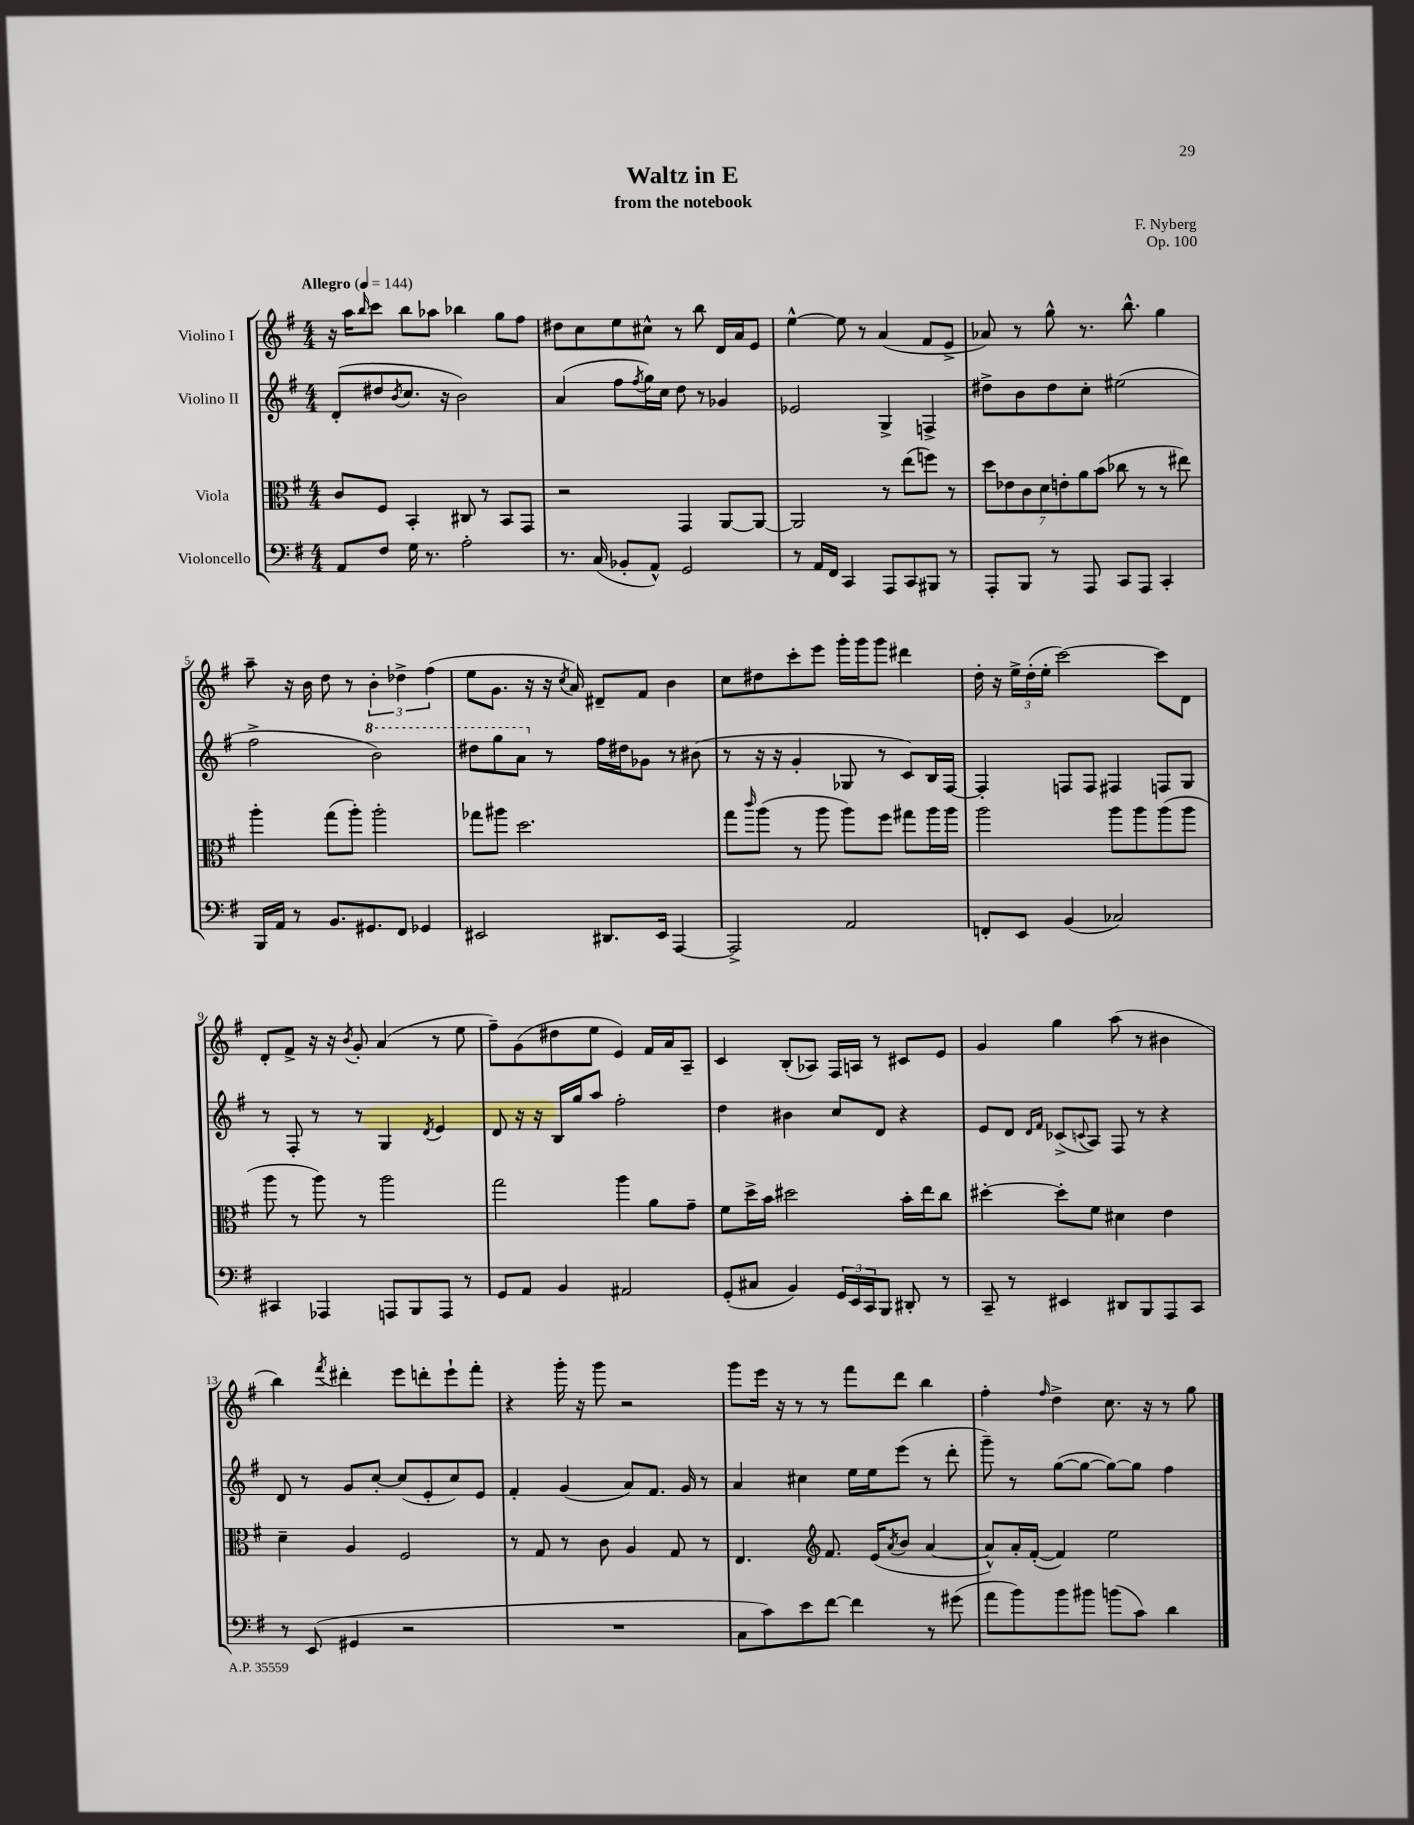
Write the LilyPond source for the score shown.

\header { title = "Waltz in E" composer = "F. Nyberg" subtitle = "from the notebook" opus = "Op. 100" }
<<
\new StaffGroup <<
\new Staff = "s0" \with { instrumentName = "Violino I" } {
    \clef treble \key g \major \numericTimeSignature \time 4/4 \tempo "Allegro" 4 = 144
    r16 a''16 \grace { b''16 } c'''8 b''8 aes''8 bes''4 g''8 fis''8 |
    dis''8 c''8 e''8 cis''8-^ r8 b''8 d'16 a'16 e'8 |
    e''4~-^ e''8 r8 a'4( fis'8 e'8-> |
    aes'8) r8 g''8-^ r8. b''8.-^ g''4 |
    a''8-- r16 b'16 d''8 r8 \tuplet 3/2 { b'4-. des''4-> fis''4( } |
    e''8 g'8. r16 r16 \acciaccatura { c''8 } a'16) dis'8-- fis'8 b'4 |
    c''8 dis''8 c'''8-. e'''8 g'''16-. g'''16 g'''8 dis'''4 |
    d''16-. r16 \tuplet 3/2 { e''16-> d''16-.( e''16-. } c'''2~) c'''8 d'8 |
    d'8-. fis'8-> r16 r16 \acciaccatura { b'8 } g'8-. a'4( r8 e''8 |
    fis''8--) g'8( dis''8 e''8 e'4) fis'16 a'16 a8-- |
    c'4 b8-.( aes8) fis16 a16 r8 cis'8 e'8 |
    g'4 g''4 a''8( r8 bis'4 |
    b''4) \acciaccatura { fis'''8 } dis'''4-. e'''8 d'''8-. e'''8-! fis'''8-. |
    r4 g'''16-. r16 g'''8 r2 |
    g'''8 e'''16 r16 r8 r8 fis'''8 d'''8 b''4 |
    fis''4-. \grace { fis''16 } d''4-> c''8. r16 r8 g''8 \bar "|." |
}
\new Staff = "s1" \with { instrumentName = "Violino II" } {
    \clef treble \key g \major \numericTimeSignature \time 4/4
    d'8-.( dis''8 \acciaccatura { b'8 } c''8. r16 b'2) |
    a'4( fis''8 \acciaccatura { fis''8 } g''16) c''16 d''8 r8 ges'4 |
    ees'2 g4-> f4-> |
    dis''8-> b'8 dis''8 c''8-. eis''2( |
    fis''2-> \ottava #1 b''2) |
    dis'''8 g'''8 a''8 \ottava #0 r8 fis''16 dis''16 ges'8 r8 bis'8( |
    r8 r16 r16 g'4-. ges8 r8 c'8) b16 fis16~ |
    fis4-. f8 f8 fis4 f8 g8 |
    r8 fis8-. r8 r8 g4 \acciaccatura { d'8 } e'4 |
    d'8 r16 r16 b16 g''16 a''8 fis''2-. |
    d''4 bis'4 c''8 d'8 r4 |
    e'8 d'8 \grace { d'16 fis'16 } ces'8->( \appoggiatura { c'8 } a8) fis8 r8 r4 |
    d'8 r8 g'8 c''8~-. c''8( e'8-. c''8) e'8 |
    fis'4-. g'4( a'8) fis'8. g'16 r8 |
    a'4 cis''4 e''16 e''16 e'''8( r8 d'''8-. |
    g'''8--) r8 g''8~( g''8~ g''8~) g''8 fis''4 \bar "|." |
}
\new Staff = "s2" \with { instrumentName = "Viola" } {
    \clef alto \key g \major \numericTimeSignature \time 4/4
    c'8 fis8 b,4-. cis8 r8 b,8 g,8 |
    r2 g,4 a,8~ a,8~ |
    a,2 r8 e''8( f''8) r8 |
    \tuplet 7/4 { d''8 ees'8 c'8 d'8 e'8-. a'8 b'8( } ces''8 r8 r8 eis''8) |
    a''4-. g''8( a''8-.) a''2-. |
    ges''8 ais''8 d''2. |
    g''8 \grace { c'''16 } a''8( r8 a''8 a''8) fis''8 gis''8 a''16 a''16 |
    a''2 a''8 a''8 a''8( a''8 |
    a''8 r8 a''8) r8 a''2 |
    g''2 a''4 a'8 g'8-- |
    fis'8 d''16-> b'16 dis''2 b'16-. e''16 c''8 |
    dis''4~-. dis''8-. fis'8 dis'4 e'4 |
    d'4-- a4 fis2 |
    r8 g8 r8 c'8 a4 g8 r8 |
    e4. \clef treble fis'8. e'16( \acciaccatura { a'8 } b'8 a'4~ |
    a'8-^) a'16-. fis'16~-.( fis'4) e''2 \bar "|." |
}
\new Staff = "s3" \with { instrumentName = "Violoncello" } {
    \clef bass \key g \major \numericTimeSignature \time 4/4
    a,8 fis8 g16 r8. a2-. |
    r8. c16( bes,8-. a,8-^) g,2 |
    r8 a,16 fis,16 c,4 a,,8 c,8 bis,,8 r8 |
    a,,8-. b,,8 r8 a,,8 c,8 a,,8 c,4-. |
    b,,16 a,16 r8 b,8. gis,8. fis,8 ges,4 |
    eis,2 dis,8. eis,16 a,,4~ |
    a,,2-> a,2 |
    f,8-. e,8 b,4( ces2) |
    cis,4 aes,,4 a,,8 b,,8 a,,8 r8 |
    g,8 a,8 b,4 ais,2 |
    g,8-.( cis8 b,4) \tuplet 3/2 { g,16 e,16 c,16 } b,,8 dis,8-. r8 |
    c,8-- r8 eis,4 dis,8 b,,8 a,,8 c,8 |
    r8 e,8( gis,4 r2 |
    R1 |
    c8 c'8) e'8 fis'8~ fis'4 r8 gis'8( |
    a'8 b'8) b'8 bis'8 b'8( c'8) d'4 \bar "|." |
}
>>
>>
